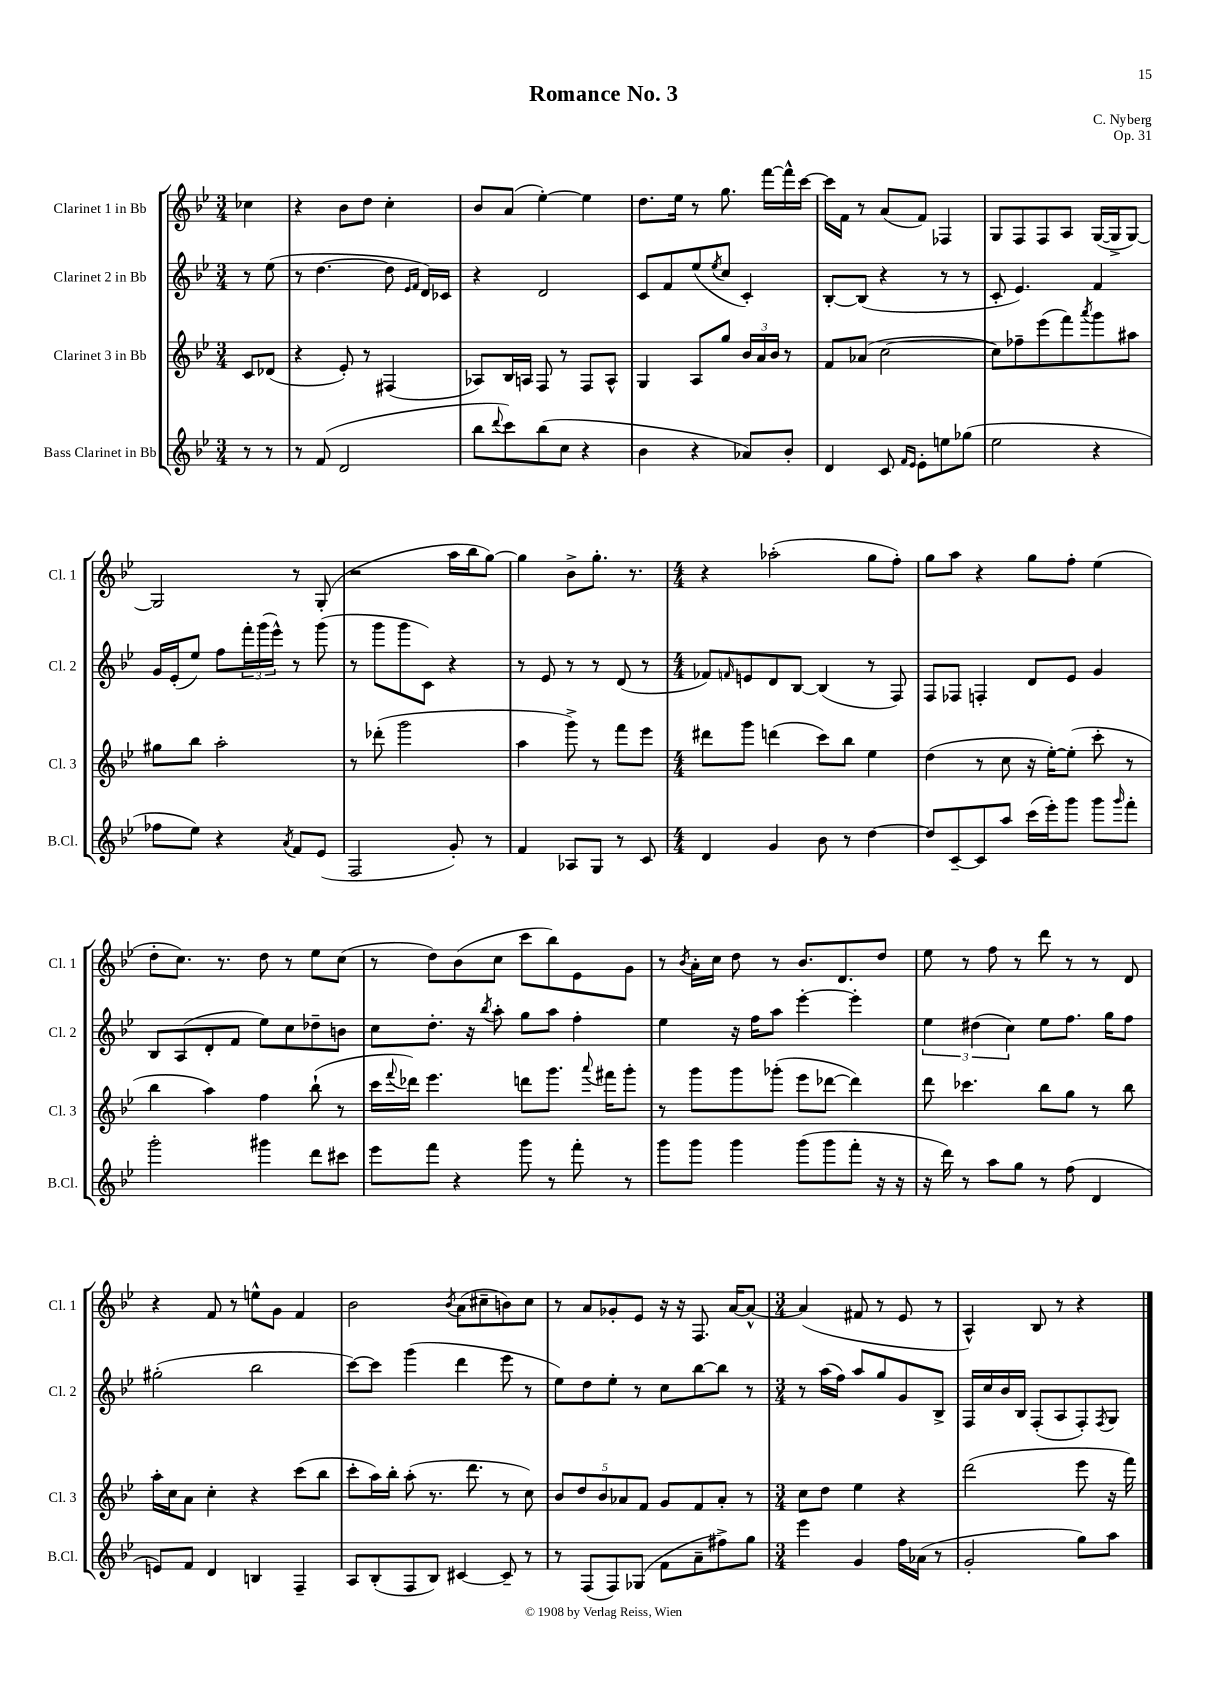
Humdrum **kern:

**kern	**kern	**kern	**kern
*staff4	*staff3	*staff2	*staff1
*clefG2	*clefG2	*clefG2	*clefG2
*k[b-e-]	*k[b-e-]	*k[b-e-]	*k[b-e-]
*M3/4	*M3/4	*M3/4	*M3/4
8r	8c/L	8r	4cc-\
8r	(8d-/J	(8ee-\	.
=	=	=	=
8r	4r	8r	4r
(8f/	.	[4.dd\	.
2d/	8e-'/)	.	8b-\L
.	8r	.	8dd\J
.	(4F#/	8dd\]	4cc'\
.	.	16qqe-/LL	.
.	.	16qqf/JJ	.
.	.	16d/LL)	.
.	.	16c-/JJ	.
=	=	=	=
8bb-\L	8A-/L)	4r	8b-/L
8qqddd/	.	.	.
8ccc\)	16B-/L	.	(8a/J
.	16A/JJ	.	.
(8bb-\	8F/	2d/	[4ee-'\)
8cc\J	8r	.	.
4r	8F/L	.	4ee-\]
.	8A^^/J	.	.
=	=	=	=
4b-\	4G/	8c/L	8.dd\L
.	.	8f/	.
.	.	.	16ee-\Jk
4r	8A/L	(8ee-/	8r
.	.	8qee-/	.
.	8gg/J	8cc/J	8.gg\
8a-/L)	24b-/LL	4c'/)	.
.	24a/	.	.
.	.	.	[16fff\LL
.	24b-/JJ	.	.
8b-'/J	8r	.	16fff^^\]
.	.	.	[16ccc\JJ
=	=	=	=
4d/	8f/L	[8B-'/L	16ccc\]LL
.	.	.	16f\JJ
.	(8a-/J	(8B-/]J	8r
8c/	[2cc\	4r	(8a/L
16qqf/LL	.	.	.
16qqe-/JJ	.	.	.
8e-'\L	.	.	8f/J)
8ee\	.	8r	4F-/
(8gg-\J	.	8r	.
=	=	=	=
2ee-\	8cc\]L)	8c'/	8G/L
.	8ff-~\	4.e-/)	8F/
.	(8eee-\	.	8F/
.	8fff\)	.	8A/J
.	8qaaa/	.	.
4r	8ggg\	4f/	([16G/LL
.	.	.	16G^/]J
.	8aa#\J	.	[8G/J)
=	=	=	=
8ff-\L	8gg#\L	16g/LL	2G/]
.	.	(16e-'/J	.
8ee-\J)	8bb-\J	8ee-/J)	.
4r	2aa'\	8ff\L	.
.	.	24fff'\L	.
.	.	(24ggg\	.
.	.	24eee-^^\JJ)	.
8qa/	.	.	.
8f/L	.	8r	8r
(8e-/J	.	(8ggg\	(8G'/
=	=	=	=
2F/	8r	8r	2r
.	(8ddd-'\	8ggg\L	.
.	2ggg\	8ggg\	.
.	.	8c\J)	.
8g'/)	.	4r	16aa\LL
.	.	.	16bb-\J
8r	.	.	[8gg\J)
=	=	=	=
4f/	4aa\	8r	4gg\]
.	.	8e-/	.
8A-/L	8ggg^\)	8r	8b-^\L
8G/J	8r	8r	8.gg'\J
8r	8fff\L	(8d/	.
.	.	.	8.r
8c/	8eee-\J	8r	.
=	=	=	=
*M4/4	*M4/4	*M4/4	*M4/4
4d/	8ddd#\L	8f-/L)	4r
.	.	16qqf/	.
.	8ggg\J	8e/	.
4g/	(4ddd\	8d/	(2aa-'\
.	.	[8B-/J	.
8b-\	8ccc\L)	(4B-/]	.
8r	8bb-\J	.	.
[4dd\	4ee-\	8r	8gg\L
.	.	8F/)	8ff'\J)
=	=	=	=
8dd/]L	(4dd\	8F/L	8gg\L
[8c~/	.	8F-/J	8aa\J
8c/]	8r	4F'/	4r
8aa/J	8cc\	.	.
(16ccc\LL	16r	8d/L	8gg\L
16eee-'\J)	[16ee-'\LK)	.	.
8ggg\J	(8ee-'\]J	8e-/J	8ff'\J
8ggg\L	8ccc'\	4g/	(4ee-\
16qqggg/	.	.	.
8fff'\J	8r	.	.
=	=	=	=
2ggg'\	4bb-\	8B-/L	8dd'\L
.	.	(8A/	8.cc\J)
.	4aa\)	8d'/	.
.	.	.	8.r
.	.	8f/J	.
4ggg#\	4ff\	8ee-\L)	8dd\
.	.	8cc\	8r
8ddd\L	(8bb-`\	8dd-~\	8ee-\L
8ccc#\J	8r	8b\J	(8cc\J
=	=	=	=
8eee-\L	16ccc\LL	8cc\L	8r
.	8qqfff/	.	.
.	16ddd-\JJ)	.	.
8fff\J	4.eee-\	8.dd'\J	8dd\L)
4r	.	.	(8b-\
.	.	16r	.
.	.	8qbb-/	.
.	.	8aa'\	8cc\J
8ggg\	8ddd\L	8gg\L	8ccc\L
8r	8.ggg\J	8aa\J	8bb-\)
8fff'\	.	4ff'\	8e-\
.	8qqaaa/	.	.
.	16fff#\LK	.	.
8r	8ggg'\J	.	8g\J
=	=	=	=
8ggg\L	8r	4ee-\	8r
.	.	.	8qb-/
8ggg\J	8ggg\L	.	16a'\LL
.	.	.	16cc\JJ
4ggg\	8ggg\	16r	8dd\
.	.	16ff\LK	.
.	(8ggg-'\J	8aa\J	8r
(8ggg\L	8eee-\L	[4eee-'\	8.b-/L
8ggg\	[8ddd-\J	.	.
.	.	.	8.d/
8fff'\J	4ddd-\])	4eee-'\]	.
16r	.	.	8dd/J
16r	.	.	.
=	=	=	=
16r	8ddd\	6ee-\	8ee-\
16ddd\)	.	.	.
8r	4.ccc-\	.	8r
.	.	(6dd#\	.
8aa\L	.	.	8ff\
.	.	6cc\)	.
8gg\J	.	.	8r
8r	8bb-\L	8ee-\L	8ddd\
(8ff\	8gg\J	8.ff\J	8r
4d/	8r	.	8r
.	.	16gg\LK	.
.	8bb-\	8ff\J	8d/
=	=	=	=
8e/L)	16aa'\LL	(2gg#'\	4r
.	16cc\J	.	.
8f/J	8a\J	.	.
4d/	4cc'\	.	8f/
.	.	.	8r
4B/	4r	2bb-\	8ee^^\L
.	.	.	8g\J
4F~/	(8ccc\L	.	4f/
.	8bb-\J	.	.
=	=	=	=
8A/L	8ccc'\L	[8ccc\L)	2b-\
(8B-'/	16aa\L)	8ccc\]J	.
.	16bb-'\JJ	.	.
8F/	(8aa'\	(4ggg\	.
8B-/J)	8.r	.	.
.	.	.	8qb-/
[4c#/	.	4ddd\	(8a\L
.	8.ddd\	.	.
.	.	.	8cc#~\
8c#~/]	8r	8eee-\	8b\)
8r	8cc\)	8r	8cc#\J
=	=	=	=
8r	10b-/L	8ee-\L)	8r
.	10dd/	.	.
(8F/L	.	8dd\	8a/L
.	10b-/	.	.
8F/)	.	8ee-'\J	8g-'/
.	10a-/	.	.
(8G-/J	.	8r	8e-/J
.	10f/J	.	.
8f\L	8g/L	8cc\L	16r
.	.	.	16r
8a~\	8f/	[8bb-\	8.F/
8ff#^\)	8a-'/J	8bb-\]J	.
.	.	.	[16a/LK
8gg\J	8r	8r	8a^^/_J
=	=	=	=
*M3/4	*M3/4	*M3/4	*M3/4
4eee-\	8cc\L	8r	(4a/]
.	8dd\J	(16aa\LL	.
.	.	16ff\JJ)	.
4g/	4ee-\	8aa/L	8f#/
.	.	8gg/	8r
16ff\LL	4r	8g/	8e-/
(16a-\JJ	.	.	.
8r	.	8B-^/J	8r
=	=	=	=
2g'/	(2ddd\	16F/LL	4A^^/)
.	.	16cc/	.
.	.	16b-/	.
.	.	16B-/JJ	.
.	.	(8F'/L	8B-/
.	.	8A/	8r
8gg\L)	8eee-\	8F'/)	4r
.	.	8qF/	.
8aa\J	16r	8G/J	.
.	16fff\)	.	.
==	==	==	==
*-	*-	*-	*-
